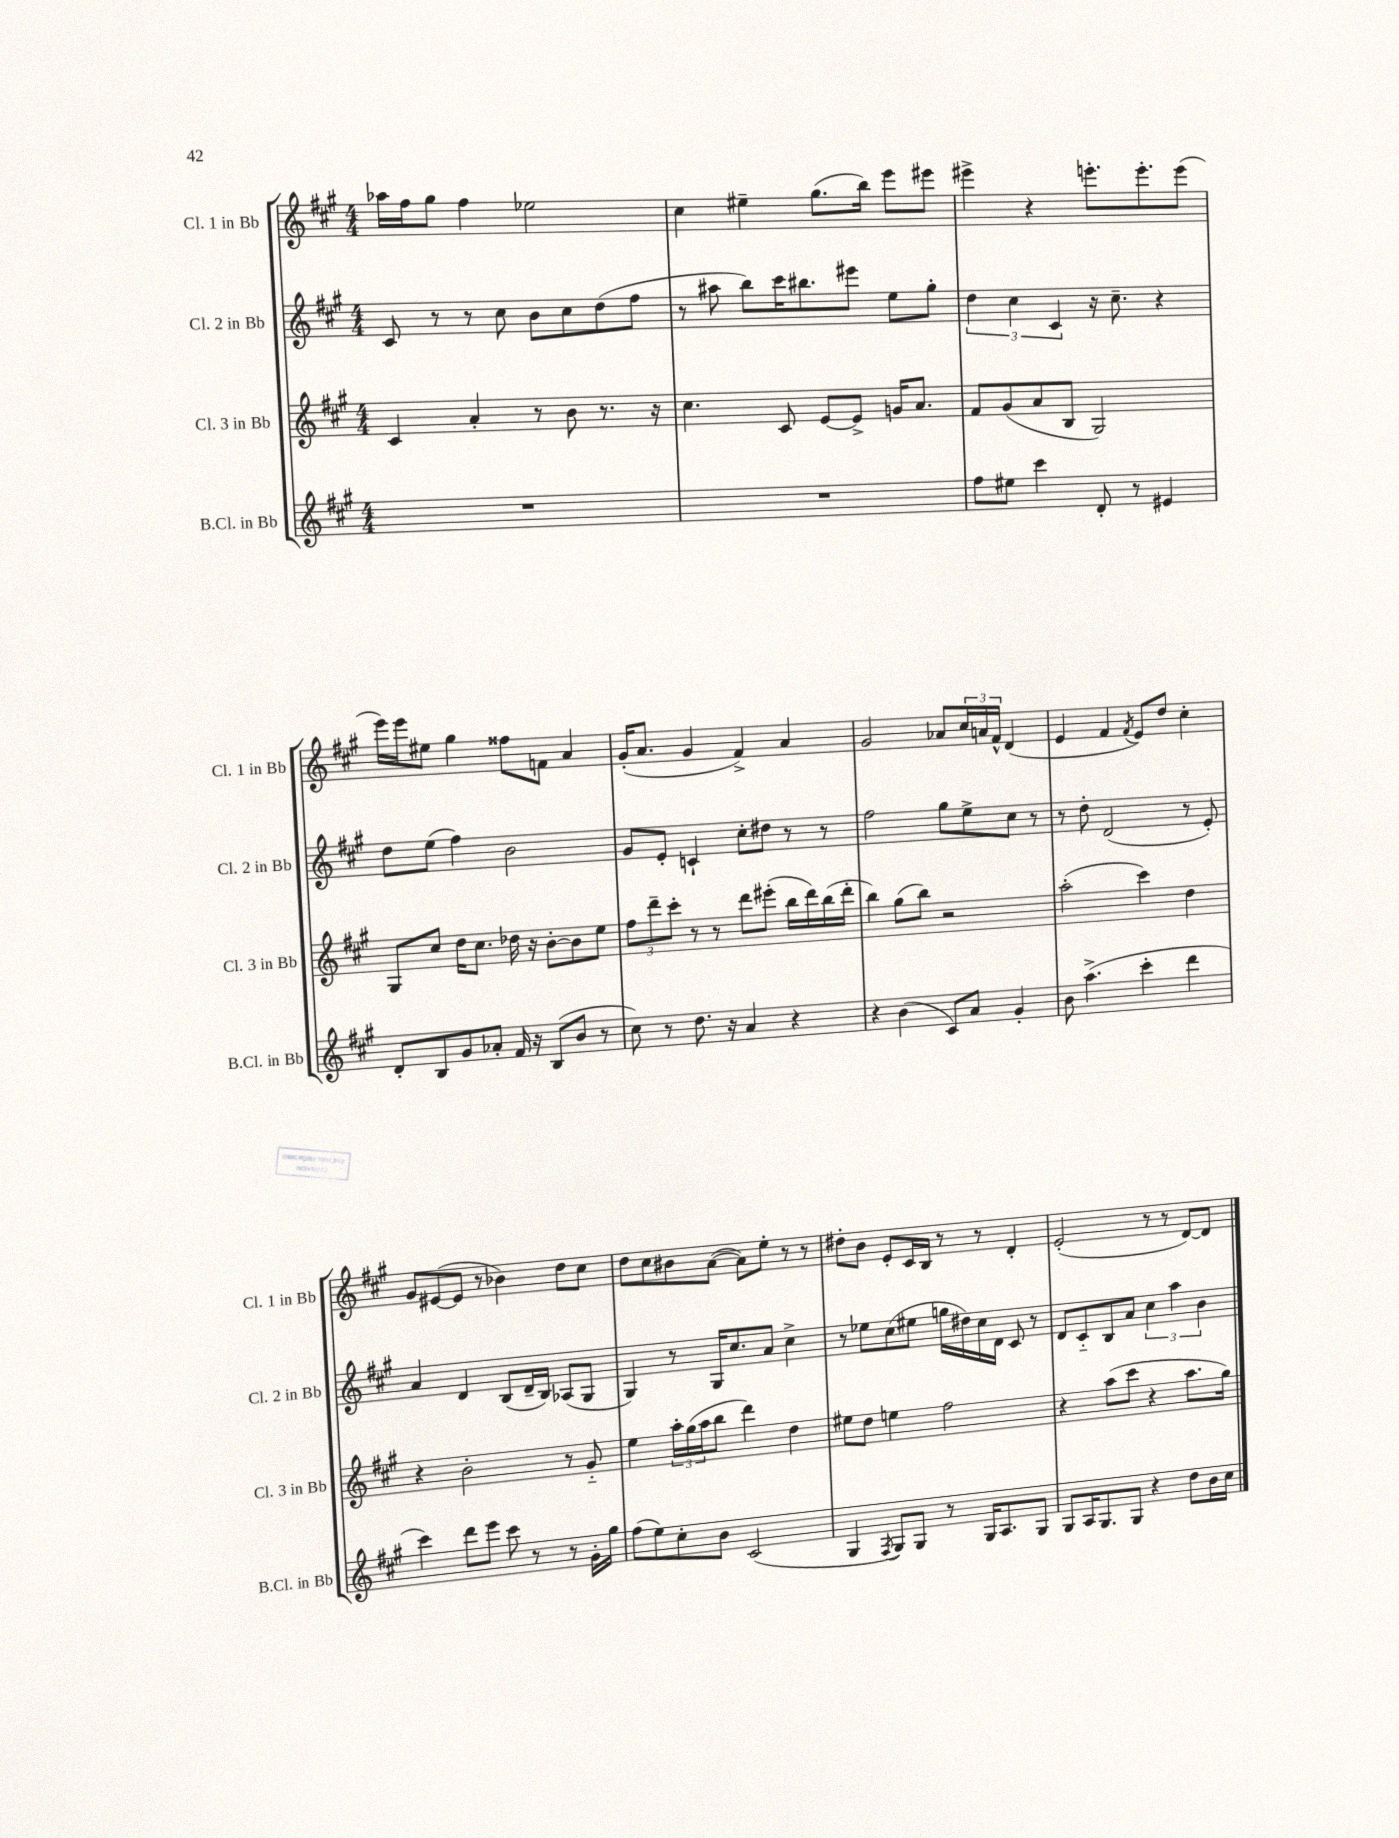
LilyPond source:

<<
\new StaffGroup <<
\new Staff = "s0" \with { instrumentName = "Cl. 1 in Bb" shortInstrumentName = "Cl. 1 in Bb" } {
    \clef treble \key a \major \numericTimeSignature \time 4/4
    aes''16 fis''16 gis''8 fis''4 ees''2 |
    cis''4 eis''4-- gis''8.( b''16) e'''8 eis'''8 |
    eis'''4-> r4 e'''8.-. e'''8.-. e'''8( |
    e'''16) e'''16 eis''8 gis''4 fisis''8 f'8 a'4 |
    gis'16-.( a'8. gis'4 fis'4->) a'4 |
    gis'2 aes'8 \tuplet 3/2 { cis''16 a'16 fis'16-^ } d'4( |
    e'4 fis'4 \acciaccatura { fis'8 } e'8) d''8 cis''4-. |
    gis'8 eis'8~( eis'8 r8 bes'4) d''8 cis''8 |
    d''8 cis''8 bis'8 a'8~( a'8) e''8-. r8 r8 |
    dis''8-. b'8 e'8-. cis'16 b16 r8 r8 d'4-. |
    e'2-.( r8 r8 d'8~) d'8 \bar "|." |
}
\new Staff = "s1" \with { instrumentName = "Cl. 2 in Bb" shortInstrumentName = "Cl. 2 in Bb" } {
    \clef treble \key a \major \numericTimeSignature \time 4/4
    cis'8 r8 r8 cis''8 b'8 cis''8 d''8( fis''8 |
    r8 ais''8 b''8) cis'''16 bis''8. eis'''8 e''8 gis''8-. |
    \tuplet 3/2 { d''4 cis''4 cis'4 } r16 cis''8.-- r4 |
    d''8 e''8( fis''4) b'2 |
    gis'8 e'8-. c'4-! cis''8-. dis''8 r8 r8 |
    fis''2 gis''8 e''8-> cis''8 r8 |
    r8 d''8-. d'2( r8 e'8-.) |
    a'4 d'4 b8( d'16-- b16) aes8( gis8 |
    gis4) r8 gis16 cis''8. a'8 cis''4-> |
    r8 ees''8 cis''8( eis''8 g''16 dis''16) cis''16 d'16 cis'8 r8 |
    d'8 cis'8-_ b8 a'8 \tuplet 3/2 { cis''4 a''4 b'4 } \bar "|." |
}
\new Staff = "s2" \with { instrumentName = "Cl. 3 in Bb" shortInstrumentName = "Cl. 3 in Bb" } {
    \clef treble \key a \major \numericTimeSignature \time 4/4
    cis'4 a'4-. r8 b'8 r8. r16 |
    cis''4. cis'8 e'8~ e'8-> g'16 a'8. |
    fis'8 gis'8( a'8 b8 gis2) |
    gis8 cis''8 d''16 cis''8. des''16 r16 b'8~-. b'8 e''8 |
    \tuplet 3/2 { fis''8 d'''8-- cis'''8-. } r8 r8 d'''8 eis'''8-.( b''16 d'''16) b''16( d'''16-. |
    b''4) gis''8( b''8) r2 |
    a''2-.( cis'''4) d''4 |
    r4 b'2-. r8 gis'8-_ |
    e''4 \tuplet 3/2 { a''16-. gis''16( a''16 } b''8 d'''4) d''4 |
    eis''8 d''8 e''4 fis''2 |
    r4 a''8( cis'''8 r4 a''8. gis''16) \bar "|." |
}
\new Staff = "s3" \with { instrumentName = "B.Cl. in Bb" shortInstrumentName = "B.Cl. in Bb" } {
    \clef treble \key a \major \numericTimeSignature \time 4/4
    R1 |
    R1 |
    fis''8 eis''8 cis'''4 d'8-. r8 eis'4 |
    d'8-. b8 gis'8 aes'8-. fis'16 r16 b8( b'8 r8 |
    cis''8) r8 d''8. r16 a'4 r4 |
    r4 b'4( cis'8) a'8 gis'4-. |
    b'8 a''4.->( cis'''4-. d'''4 |
    cis'''4) d'''8 e'''8 cis'''8 r8 r8 gis'16-. gis''16 |
    fis''8( e''8) cis''8-. b'8 cis'2( |
    gis4 \acciaccatura { fis8 } gis8) gis8 r8 gis16 a8. gis8 |
    gis8 a16 gis8. gis8 r4 d''8 b'16 cis''16 \bar "|." |
}
>>
>>
\layout { \context { \Score \remove "Bar_number_engraver" } }
